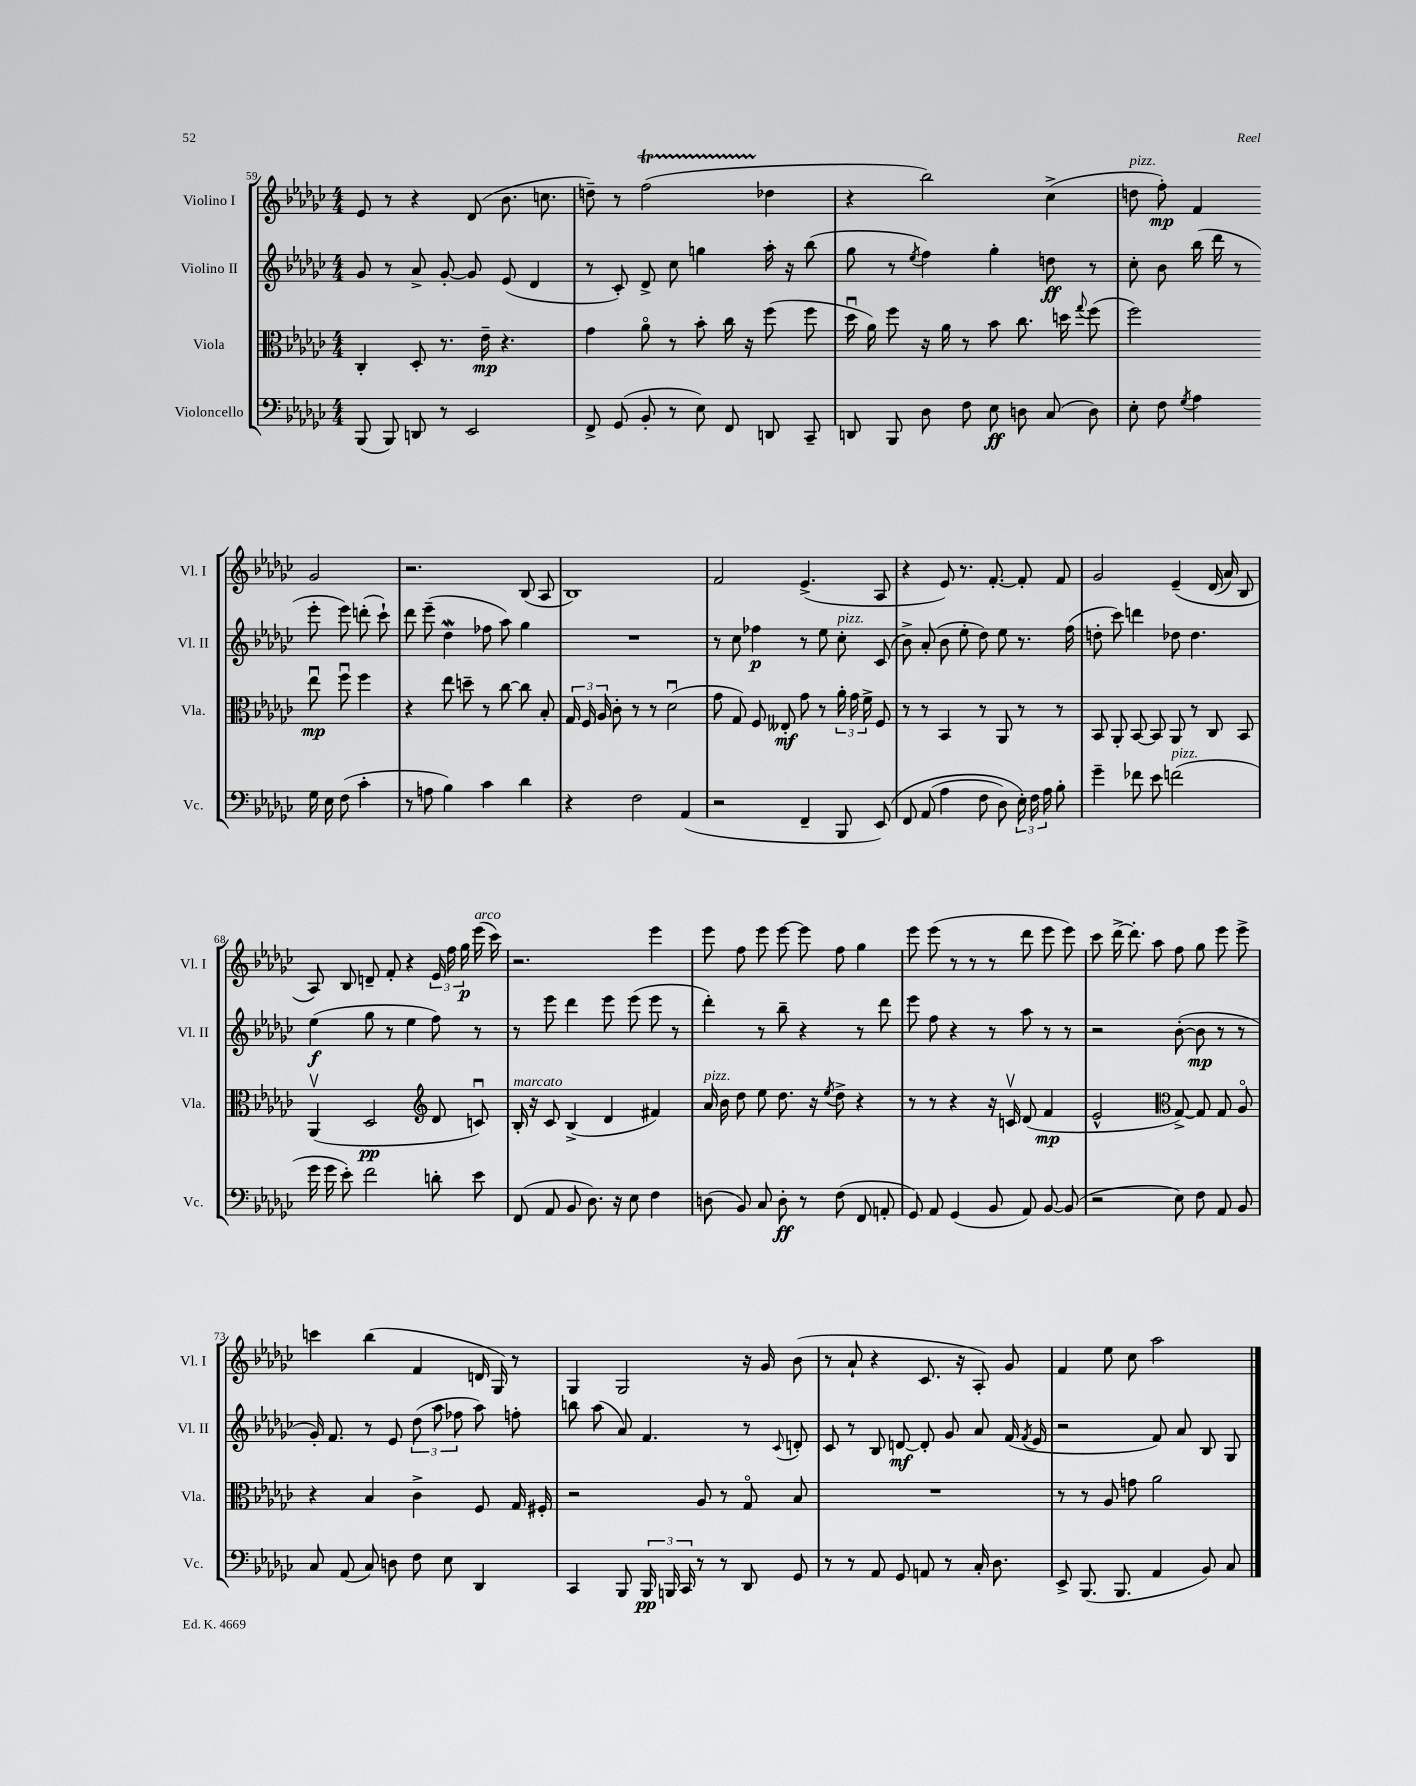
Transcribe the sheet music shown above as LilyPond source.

<<
\new StaffGroup <<
\new Staff = "s0" \with { instrumentName = "Violino I" shortInstrumentName = "Vl. I" } {
    \clef treble \key ges \major \numericTimeSignature \time 4/4
    \autoBeamOff ees'8 r8 r4 des'8( bes'8. c''8. |
    d''8--) r8 f''2\startTrillSpan( des''4\stopTrillSpan |
    r4 bes''2) ces''4->( |
    d''8^\markup { \italic "pizz." } f''8-.\mp) f'4 ges'2 |
    r2. bes8( aes8 |
    bes1) |
    f'2 ees'4.->( aes8 |
    r4 ees'8) r8. f'8.~-. f'8-. f'8 |
    ges'2 ees'4--\( des'16( aes'16) bes8 |
    aes8\) bes8 d'8-- f'8-. r4 \tuplet 3/2 { ees'16 f''16 ges''16\p } ees'''16^\markup { \italic "arco" }( ces'''16) |
    r2. ees'''4 |
    ees'''8 f''8 ees'''8 ees'''8~ ees'''8 f''8 ges''4 |
    ees'''8 ees'''8( r8 r8 r8 des'''8 ees'''8 ees'''8) |
    ces'''8 des'''16~-> des'''8.-. aes''8 f''8 ges''8 ees'''8 ees'''8-> |
    c'''4 bes''4( f'4 d'16 ges16) r8 |
    ges4 ges2 r16 ges'16 bes'8( |
    r8 aes'8-! r4 ces'8. r16 aes8-.) ges'8 |
    f'4 ees''8 ces''8 aes''2 \bar "|." |
}
\new Staff = "s1" \with { instrumentName = "Violino II" shortInstrumentName = "Vl. II" } {
    \clef treble \key ges \major \numericTimeSignature \time 4/4
    \autoBeamOff ges'8 r8 aes'8-> ges'8~-. ges'8 ees'8( des'4 |
    r8 ces'8-.) des'8-> ces''8 g''4 aes''16-. r16 bes''8( |
    ges''8 r8 \acciaccatura { ees''8 } f''4) ges''4-. d''8\ff r8 |
    ces''8-. bes'8 bes''16( des'''16 r8 ees'''8-. ees'''8) d'''8-.( ces'''8-!) |
    des'''8 ees'''8--( des''4\mordent fes''8 aes''8) ges''4 |
    R1 |
    r8 ces''8 fes''4\p r8 ees''8 ces''8-.^\markup { \italic "pizz." } ces'8( |
    bes'8->) aes'8-.( bes'8 ees''8-. des''8) ees''8 r8. f''16( |
    d''8-. ces'''8) d'''4 des''8 des''4. |
    ees''4\f( ges''8 r8 ees''4 f''8) r8 |
    r8 ees'''8 des'''4 ees'''8 ees'''8( ees'''8 r8 |
    des'''4-.) r8 bes''8-- r4 r8 des'''8 |
    ees'''8 f''8 r4 r8 aes''8 r8 r8 |
    r2 bes'8~-.( bes'8\mp r8 r8 |
    ges'16-.) f'8. r8 ees'8 \tuplet 3/2 { des''8( aes''8 fes''8 } aes''8) f''8-. |
    b''8 aes''8( aes'8) f'4. r8 \appoggiatura { ces'8 } d'8-. |
    ces'8 r8 bes8 d'8~\mf d'8-. ges'8 aes'8 f'16( \acciaccatura { f'8 } ees'16 |
    r2 f'8) aes'8 bes8 ges8 \bar "|." |
}
\new Staff = "s2" \with { instrumentName = "Viola" shortInstrumentName = "Vla." } {
    \clef alto \key ges \major \numericTimeSignature \time 4/4
    \autoBeamOff ces4-. des8-. r8. ees'16--\mp r4. |
    ges'4 aes'8\flageolet r8 bes'8-. ces''16 r16 f''8( f''8 |
    des''16\downbow aes'16) f''8 r16 aes'16 r8 bes'8 ces''8. d''16 \appoggiatura { ges''8 } f''8( |
    f''2) ees''8\downbow\mp f''8\downbow f''4 |
    r4 ees''8 d''8-- r8 ces''8~ ces''8 bes8-. |
    \tuplet 3/2 { ges16 f16 aes16 } ces'8-. r8 r8 des'2\downbow( |
    ges'8 ges8) f8 eeses8-.\mf ges'8 r8 \tuplet 3/2 { aes'16-. ges'16 f'16-> } f8 |
    r8 r8 bes,4 r8 aes,8 r8 r8 |
    bes,8 aes,8-. bes,8~ bes,8 aes,8 r8 ces8 bes,8 |
    aes,4\upbow( des2\pp \clef treble des'8 c'8\downbow) |
    bes16-.^\markup { \italic "marcato" } r16 ces'8 bes4->( des'4 fis'4) |
    aes'16^\markup { \italic "pizz." } bes'16 des''8 ees''8 des''8. r16 \acciaccatura { ees''8 } des''8-> r4 |
    r8 r8 r4 r16 c'16\upbow des'8( f'4\mp |
    ees'2-^ \clef alto ges8~->) ges8 ges8 aes8\flageolet |
    r4 bes4 ces'4-> f8 ges16 fis16-. |
    r2 aes8 r8 ges8\flageolet bes8 |
    R1 |
    r8 r8 aes8 g'8 aes'2 \bar "|." |
}
\new Staff = "s3" \with { instrumentName = "Violoncello" shortInstrumentName = "Vc." } {
    \clef bass \key ges \major \numericTimeSignature \time 4/4
    \autoBeamOff bes,,8( bes,,8) d,8 r8 ees,2 |
    f,8-> ges,8( bes,8-. r8 ees8) f,8 d,8 ces,8-- |
    d,8 bes,,8 des8 f8 ees8\ff d8 ces8( d8) |
    ees8-. f8 \acciaccatura { ges8 } aes4 ges16 ees16 f8( ces'4-. |
    r8 a8 bes4) ces'4 des'4 |
    r4 f2 aes,4( |
    r2 f,4-- bes,,8 ees,8)\( |
    f,8 aes,8( aes4 f8 des8) \tuplet 3/2 { ees16-.\) f16 aes16 } bes8-. |
    ges'4-- fes'8 ees'8 f'2^\markup { \italic "pizz." }( |
    ges'16 ges'16 ees'8-.) f'2 d'8-. ees'8 |
    f,8( aes,8 bes,8 des8.) r16 ees8 f4 |
    d8( bes,8) ces8 d8-.\ff r8 f8( f,8 a,8-. |
    ges,8) aes,8 ges,4( bes,8 aes,8) bes,8~ bes,8( |
    r2 ees8) f8 aes,8 bes,8 |
    ces8 aes,8( ces8) d8 f8 ees8 des,4 |
    ces,4 bes,,8 \tuplet 3/2 { bes,,16\pp b,,16 ces,16 } r8 r8 des,8 ges,8 |
    r8 r8 aes,8 ges,8 a,8 r8 ces16-. des8. |
    ees,8-> bes,,8.( bes,,8. aes,4 bes,8) ces8 \bar "|." |
}
>>
>>
\layout { \context { \Score currentBarNumber = #59 } }
